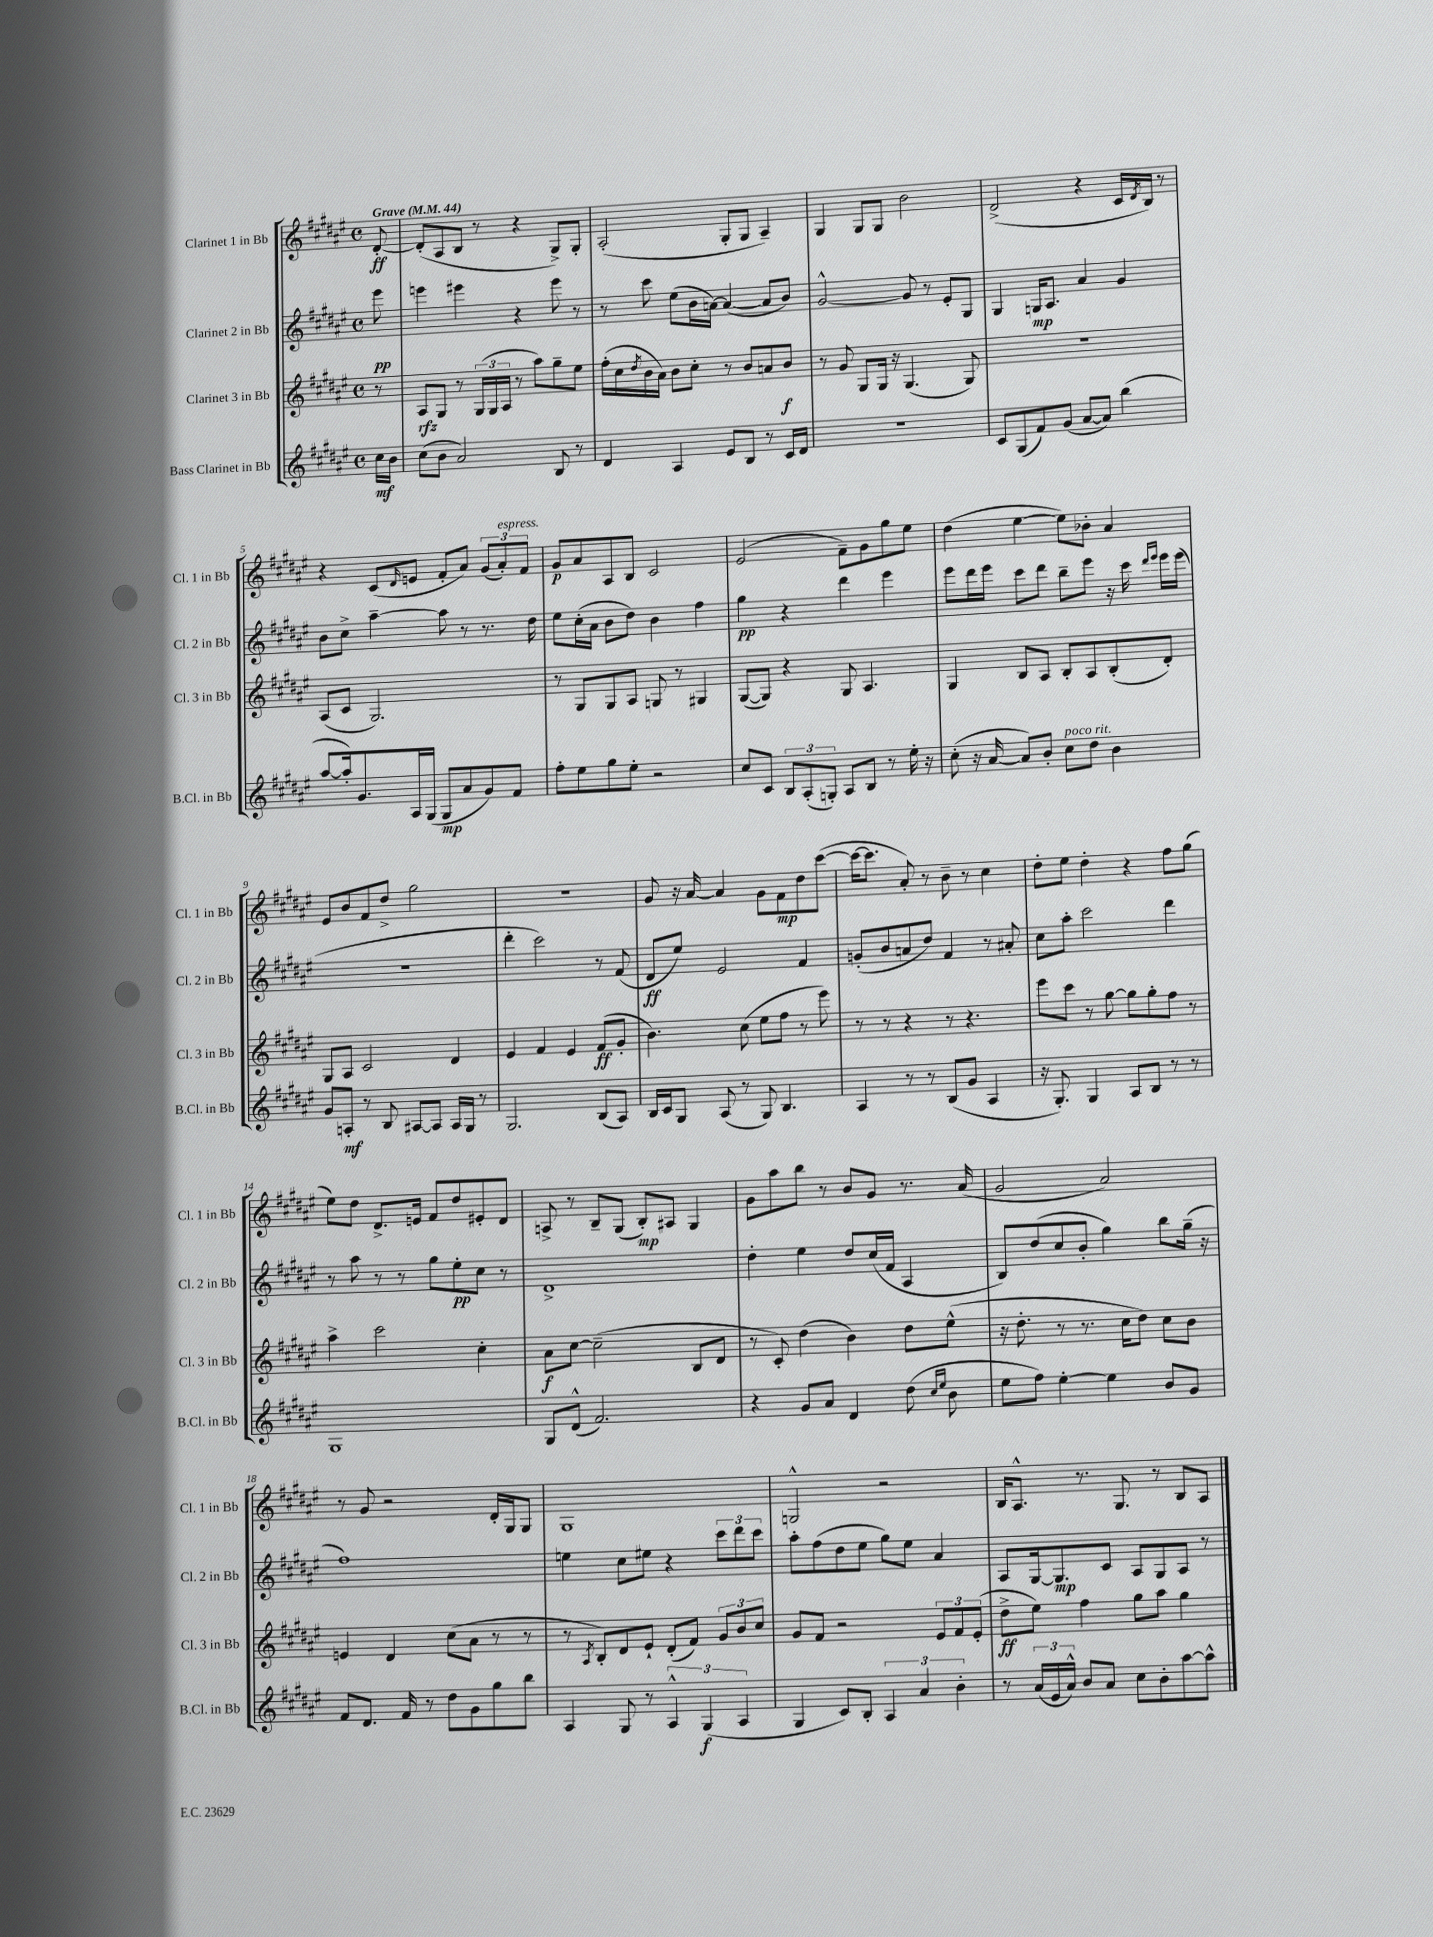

**kern	**dynam	**kern	**dynam	**kern	**dynam	**kern	**dynam
*part4	*part4	*part3	*part3	*part2	*part2	*part1	*part1
*staff4	*staff4	*staff3	*staff3	*staff2	*staff2	*staff1	*staff1
*I"Bass Clarinet in Bb	*	*I"Clarinet 3 in Bb	*	*I"Clarinet 2 in Bb	*	*I"Clarinet 1 in Bb	*
*I'B.Cl. in Bb	*	*I'Cl. 3 in Bb	*	*I'Cl. 2 in Bb	*	*I'Cl. 1 in Bb	*
*clefG2	*	*clefG2	*	*clefG2	*	*clefG2	*
*k[f#c#g#d#a#e#]	*	*k[f#c#g#d#a#e#]	*	*k[f#c#g#d#a#e#]	*	*k[f#c#g#d#a#e#]	*
*M4/4	*	*M4/4	*	*M4/4	*	*M4/4	*
*met(c)	*	*met(c)	*	*met(c)	*	*met(c)	*
*MM44	*	*MM44	*	*MM44	*	*MM44	*
=	=	=	=	=	=	=	=
!	!	!	!	!	!	!LO:TX:a:B:t=Grave	!
16cc#\LL	mf	8r	.	8eee#\	pp	[8d#'/	ff
16b\JJ	.	.	.	.	.	.	.
=1	=1	=1	=1	=1	=1	=1	=1
(8cc#\L	.	8A#/L	rfz	4eeen\	.	(8d#'/L]	.
8b\J	.	8G#/J	.	.	.	8A#/	.
2a#/)	.	8r	.	4eee#X\	.	8B/J	.
.	.	(24G#/LL	.	.	.	8r	.
.	.	24G#/	.	.	.	.	.
.	.	24A#/JJ	.	.	.	.	.
.	.	8r	.	4r	.	4r	.
.	.	8aa#\L)	.	.	.	.	.
8B/	.	8gg#~\	.	8eee#\	.	8G#^/L)	.
8r	.	8ee#\J	.	8r	.	8G#'/J	.
=2	=2	=2	=2	=2	=2	=2	=2
4d#/	.	(16ff#'\LL	.	8r	.	(2A#'/	.
.	.	16cc#\	.	.	.	.	.
.	.	8qdd#/	.	.	.	.	.
.	.	16b\	.	8ccc#\	.	.	.
.	.	16a#\JJ)	.	.	.	.	.
4A#/	.	8b\L	.	(8ee#\L	.	.	.
.	.	8cc#'\J	.	16b\L	.	.	.
.	.	.	.	[16an\JJ)	.	.	.
8e#/L	.	8r	.	(4a/_	.	8G#'/L	.
8B/J	.	8b/L	.	.	.	8G#/J	.
8r	.	8an/	.	8a/L]	.	4A#~/)	.
16c#/LL	.	8b/J	f	8b/J)	.	.	.
16d#/JJ	.	.	.	.	.	.	.
=3	=3	=3	=3	=3	=3	=3	=3
1r	.	8r	.	[2g#^^/	.	4G#/	.
.	.	8g#/	.	.	.	.	.
.	.	8G#/L	.	.	.	8G#/L	.
.	.	16G#/Jk	.	.	.	8G#/J	.
.	.	16r	.	.	.	.	.
.	.	(4.G#/	.	8g#/]	.	2b\	.
.	.	.	.	8r	.	.	.
.	.	.	.	8e#'/L	.	.	.
.	.	8G#/)	.	8G#/J	.	.	.
=4	=4	=4	=4	=4	=4	=4	=4
8c#/L	.	1r	.	4G#/	.	(2d#^/	.
(8G#/	.	.	.	.	.	.	.
8f#/)	.	.	.	16Gn/KL	mp	.	.
.	.	.	.	8.A#/J	.	.	.
(8g#/J	.	.	.	.	.	.	.
[8a#/L	.	.	.	4a#/	.	4r	.
8a#/J])	.	.	.	.	.	.	.
(4bb\	.	.	.	4g#/	.	16c#/LL	.
.	.	.	.	.	.	8qd#/	.
.	.	.	.	.	.	16B/JJ)	.
.	.	.	.	.	.	8r	.
!!LO:LB:g=z
=5	=5	=5	=5	=5	=5	=5	=5
[8aa#/L	.	(8A#/L	.	8b\L	.	4r	.
16aa#'/k])	.	8c#/J	.	8cc#^\J	.	.	.
8.g#/	.	.	.	.	.	.	.
.	.	2.G#/)	.	[4aa#~\	.	(8c#/L	.
.	.	.	.	.	.	16qqd#/	.
16A#/L	.	.	.	.	.	8en/J	.
(16G#/JJ	.	.	.	.	.	.	.
8G#/L	mp	.	.	8aa#\]	.	8f#'/L	.
8a#/	.	.	.	8r	.	8a#/J)	.
8g#/)	.	.	.	8.r	.	(12g#/L	.
!	!	!	!	!	!	!LO:TX:a:i:t=espress.	!
.	.	.	.	.	.	12a#'/)	.
8f#/J	.	.	.	.	.	.	.
.	.	.	.	.	.	12f#/J	.
.	.	.	.	16dd#\	.	.	.
=6	=6	=6	=6	=6	=6	=6	=6
8ff#'\L	.	8r	.	8ee#\L	.	8g#/L	p
8ee#\	.	8G#/L	.	(16cc#'\L	.	8a#/	.
.	.	.	.	16a#\JJ	.	.	.
8gg#\	.	8G#/	.	8b\L	.	8A#/	.
8ee#'\J	.	8A#/J	.	8dd#\J)	.	8B/J	.
2r	.	8Gn/	.	4b\	.	2c#/	.
.	.	8r	.	.	.	.	.
.	.	4G#X/	.	4ff#\	.	.	.
=7	=7	=7	=7	=7	=7	=7	=7
8cc#/L	.	([8G#/L	.	4gg#\	pp	(2e#/	.
8c#/J	.	8G#/J])	.	.	.	.	.
12B/L	.	4r	.	4r	.	.	.
(12A#'/	.	.	.	.	.	.	.
12Gn'/J)	.	.	.	.	.	.	.
8A#/L	.	8G#/	.	4ddd#\	.	8f#~\L)	.
8B/J	.	4.A#/	.	.	.	8g#\	.
8r	.	.	.	4eee#\	.	8gg#\	.
16ee#'\	.	.	.	.	.	8ee#\J	.
16r	.	.	.	.	.	.	.
=8	=8	=8	=8	=8	=8	=8	=8
(8cc#'\	.	4G#/	.	8eee#\L	.	(4dd#\	.
16r	.	.	.	16ddd#\L	.	.	.
[16a#/	.	.	.	16eee#\JJ	.	.	.
8a#/L])	.	8B/L	.	8ccc#\L	.	[4ee#\	.
8b'/J	.	8A#/J	.	8ddd#\J	.	.	.
!LO:TX:a:i:t=poco rit.	!	!	!	!	!	!	!
8cc#\L	.	8B'/L	.	8bb~\L	.	8ee#\L])	.
8dd#\J	.	8A#/	.	8eee#\J	.	8b-X'\J	.
4b\	.	(8B'/	.	16r	.	4a#/	.
.	.	.	.	16ccc#\	.	.	.
.	.	.	.	16qqddd#/LL	.	.	.
.	.	.	.	16qqeee#/JJ	.	.	.
.	.	8d#'/J)	.	16eee#\LL	.	.	.
.	.	.	.	(16eee#\JJ	.	.	.
!!LO:LB:g=z
=9	=9	=9	=9	=9	=9	=9	=9
8g#/L	.	8G#/L	.	1r	.	8e#/L	.
8An'/J	mf	8A#/J	.	.	.	8b/	.
8r	.	2c#/	.	.	.	8f#/	.
8B/	.	.	.	.	.	8dd#^/J	.
[8A#X/L	.	.	.	.	.	2gg#\	.
8A#/J]	.	.	.	.	.	.	.
16A#/LL	.	4d#/	.	.	.	.	.
16G#/JJ	.	.	.	.	.	.	.
8r	.	.	.	.	.	.	.
=10	=10	=10	=10	=10	=10	=10	=10
2.G#/	.	4e#/	.	4ddd#'\	.	1r	.
.	.	4f#/	.	2ccc#\)	.	.	.
.	.	4e#/	.	.	.	.	.
(8B/L	.	(8f#/L	ff	8r	.	.	.
8A#/J)	.	8g#'/J	.	(8f#/	.	.	.
=11	=11	=11	=11	=11	=11	=11	=11
16B/LL	.	4.b\)	.	8d#/L	ff	8g#/	.
16c#/J	.	.	.	.	.	.	.
8G#/J	.	.	.	8ee#/J)	.	16r	.
.	.	.	.	.	.	[16a#/	.
(8A#/	.	.	.	2e#/	.	4a#/]	.
8r	.	(8cc#\	.	.	.	.	.
8G#/)	.	8ee#\L	.	.	.	8g#\L	.
4.B/	.	8ff#\J	.	.	.	8f#\	mp
.	.	8r	.	4f#/	.	8dd#\	.
.	.	8eee#\)	.	.	.	([8ccc#\J	.
=12	=12	=12	=12	=12	=12	=12	=12
4A#/	.	8r	.	(8gn'/L	.	16ccc#\KL_	.
.	.	.	.	.	.	8.ccc#\J]	.
.	.	8r	.	8b/	.	.	.
8r	.	4r	.	8an/	.	8a#'/)	.
8r	.	.	.	8dd#/J)	.	8r	.
(8B/L	.	8r	.	4f#/	.	8b~\	.
8g#/J	.	4.r	.	.	.	8r	.
4A#/	.	.	.	8r	.	4cc#\	.
.	.	.	.	8a#X'/	.	.	.
=13	=13	=13	=13	=13	=13	=13	=13
16r	.	8eee#\L	.	8cc#\L	.	8dd#'\L	.
8.G#'/)	.	.	.	.	.	.	.
.	.	8ccc#\J	.	8aa#'\J	.	8ee#\J	.
4G#/	.	8r	.	2ccc#\	.	4dd#'\	.
.	.	[8gg#\	.	.	.	.	.
8A#/L	.	8gg#\L]	.	.	.	4r	.
8B/J	.	8gg#'\	.	.	.	.	.
8r	.	8ff#\J	.	4ddd#\	.	8ff#\L	.
8r	.	8r	.	.	.	(8gg#\J	.
!!LO:LB:g=z
=14	=14	=14	=14	=14	=14	=14	=14
1G#	.	4aa#^\	.	8r	.	8ee#\L)	.
.	.	.	.	8aa#\	.	8dd#\J	.
.	.	2ccc#\	.	8r	.	8.d#^/L	.
.	.	.	.	8r	.	.	.
.	.	.	.	.	.	16en/Jk	.
.	.	.	.	8gg#\L	.	8f#/L	.
.	.	.	.	8ee#'\	pp	8dd#/	.
.	.	4cc#'\	.	8cc#\J	.	8e#X'/	.
.	.	.	.	8r	.	8d#/J	.
=15	=15	=15	=15	=15	=15	=15	=15
8G#/L	.	8a#\L	f	1d#^	.	8An^/	.
(8d#^^/J	.	[8cc#\J	.	.	.	8r	.
2.f#/)	.	(2cc#~\]	.	.	.	8B~/L	.
.	.	.	.	.	.	(8G#/J	.
.	.	.	.	.	.	8B'/L)	mp
.	.	.	.	.	.	8A#X/J	.
.	.	8B/L	.	.	.	4G#/	.
.	.	8d#/J	.	.	.	.	.
=16	=16	=16	=16	=16	=16	=16	=16
4r	.	8r	.	4dd#'\	.	8g#\L	.
.	.	8c#'/)	.	.	.	8aa#\	.
8g#/L	.	(4dd#\	.	4ee#\	.	8bb\J	.
8a#/J	.	.	.	.	.	8r	.
4d#/	.	4b\)	.	8dd#/L	.	8b/L	.
.	.	.	.	(16cc#/L	.	8g#/J	.
.	.	.	.	16f#/JJ	.	.	.
(8dd#\	.	8dd#\L	.	4A#/	.	8.r	.
16qqcc#/LL	.	.	.	.	.	.	.
16qqee#/JJ	.	.	.	.	.	.	.
8b\	.	(8ee#^^\J	.	.	.	.	.
.	.	.	.	.	.	(16a#/	.
=17	=17	=17	=17	=17	=17	=17	=17
8ee#\L	.	16r	.	8B/L)	.	2g#/	.
.	.	8.dd#'\	.	.	.	.	.
8ff#\J)	.	.	.	(8dd#/	.	.	.
[4ee#'\	.	8r	.	8cc#/	.	.	.
.	.	8.r	.	8b'/J	.	.	.
4ee#\]	.	.	.	4gg#\)	.	2a#/)	.
.	.	16cc#\KL	.	.	.	.	.
.	.	8dd#\J)	.	.	.	.	.
8b/L	.	8cc#\L	.	8bb\L	.	.	.
8g#/J	.	8b\J	.	(16gg#~\Jk	.	.	.
.	.	.	.	16r	.	.	.
!!LO:LB:g=z
=18	=18	=18	=18	=18	=18	=18	=18
8f#/L	.	4en/	.	1ff#)	.	8r	.
8.d#/J	.	.	.	.	.	8g#/	.
.	.	4d#/	.	.	.	2r	.
16f#/	.	.	.	.	.	.	.
8r	.	.	.	.	.	.	.
8dd#\L	.	(8cc#\L	.	.	.	.	.
8g#\	.	8a#\J	.	.	.	.	.
8gg#\	.	8r	.	.	.	16d#'/LL	.
.	.	.	.	.	.	16G#/J	.
8bb\J	.	8r	.	.	.	8G#/J	.
=19	=19	=19	=19	=19	=19	=19	=19
4A#/	.	8r	.	4een\	.	1G#	.
.	.	8qA#/	.	.	.	.	.
.	.	8B'/L)	.	.	.	.	.
8G#/	.	8d#/	.	8cc#\L	.	.	.
8r	.	8e#`/J	.	8ee#X\J	.	.	.
6A#^^/	.	(8d#'/L	.	4r	.	.	.
.	.	8f#/J)	.	.	.	.	.
(6G#/	f	.	.	.	.	.	.
.	.	12g#/L	.	12ccc#\L	.	.	.
6A#/	.	12b/	.	12ddd#\	.	.	.
.	.	12cc#/J	.	12ccc#\J	.	.	.
=20	=20	=20	=20	=20	=20	=20	=20
4G#/	.	8g#/L	.	8aa#'\L	.	2Gn^^/	.
.	.	8f#/J	.	(8ff#\	.	.	.
8c#/L)	.	2r	.	8dd#\	.	.	.
8B'/J	.	.	.	8ee#\J	.	.	.
6A#/	.	.	.	8gg#\L)	.	2r	.
.	.	.	.	8ee#\J	.	.	.
6a#/	.	.	.	.	.	.	.
.	.	12e#/L	.	4a#/	.	.	.
6b'\	.	12f#/	.	.	.	.	.
.	.	(12e#'/J	.	.	.	.	.
=21	=21	=21	=21	=21	=21	=21	=21
8r	.	8dd#^\L	ff	8A#/L	.	16B/KL	.
.	.	.	.	.	.	8.A#^^/J	.
(24a#/LL	.	8ee#\J)	.	[16G#/k	.	.	.
24e#/	.	.	.	.	.	.	.
.	.	.	.	8.G#/]	mp	.	.
24a#^^/JJ)	.	.	.	.	.	.	.
8b/L	.	4ff#\	.	.	.	8.r	.
8a#/J	.	.	.	8c#/J	.	.	.
.	.	.	.	.	.	8.G#/	.
8cc#\L	.	8gg#\L	.	8A#/L	.	.	.
8b'\	.	8aa#\J	.	8G#/	.	8r	.
[8aa#\	.	4gg#\	.	8A#/J	.	8B/L	.
8aa#^^\J]	.	.	.	8r	.	8A#/J	.
==	==	==	==	==	==	==	==
*-	*-	*-	*-	*-	*-	*-	*-
